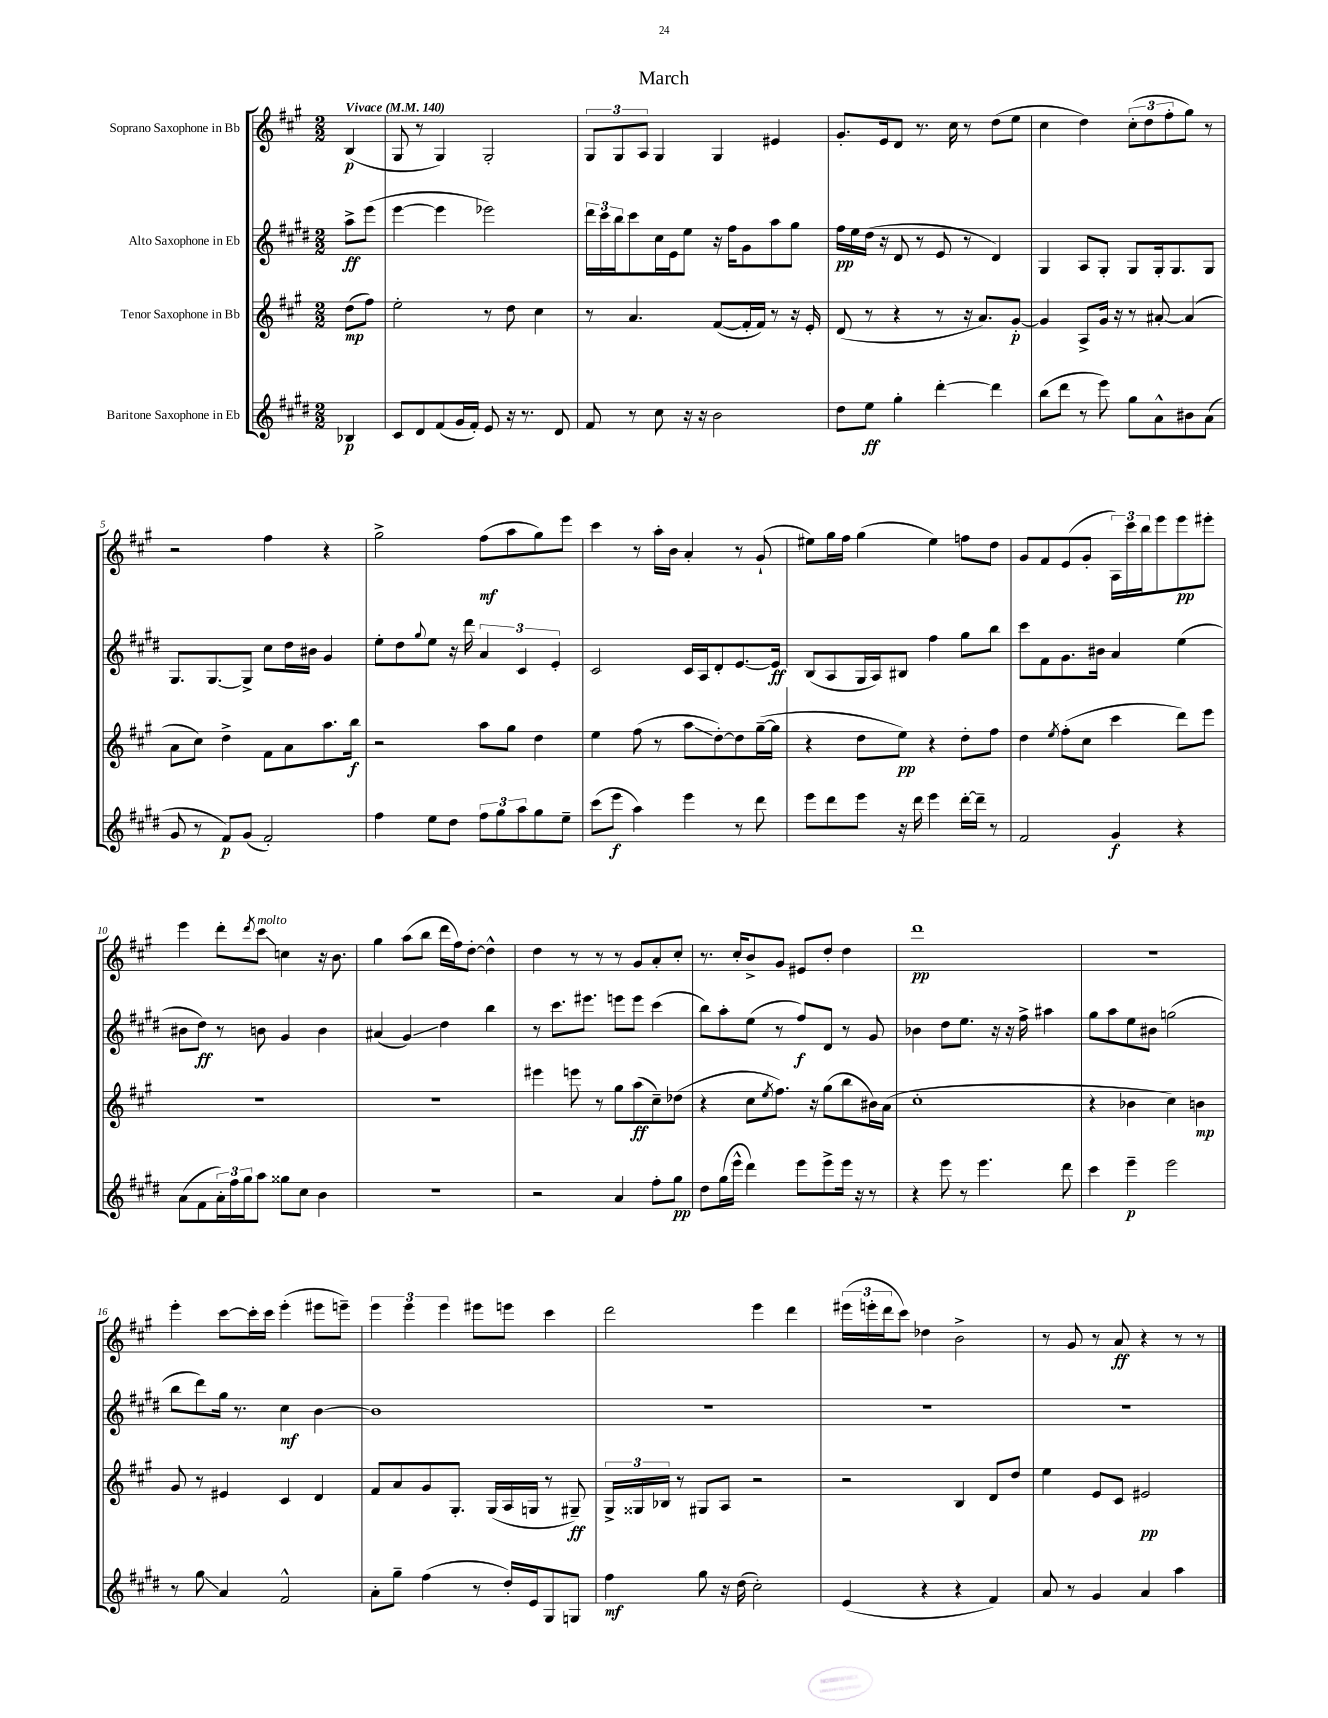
\header { title = "March" }
<<
\new StaffGroup <<
\new Staff = "s0" \with { instrumentName = "Soprano Saxophone in Bb" } {
    \clef treble \key a \major \numericTimeSignature \time 2/2 \partial 4 \tempo "Vivace" 4 = 140
    b4\p( |
    gis8 r8 gis4) gis2-. |
    \tuplet 3/2 { gis8 gis8 a8 } gis4 gis4 eis'4 |
    gis'8.-. e'16 d'8 r8. cis''16 r8 d''8( e''8 |
    cis''4 d''4) \tuplet 3/2 { cis''8-.( d''8 fis''8-. } gis''8) r8 |
    r2 fis''4 r4 |
    gis''2-> fis''8\mf( a''8 gis''8) e'''8 |
    cis'''4 r8 a''16-. b'16 a'4-. r8 gis'8-!( |
    eis''8) gis''16 fis''16 gis''4( eis''4) f''8 d''8 |
    gis'8 fis'8 e'8( gis'8-. \tuplet 3/2 { a16) cis'''16 b''16 } e'''8 e'''8\pp eis'''8-. |
    e'''4 d'''8-. \acciaccatura { d'''8 } cis'''8\glissando^\markup { \italic "molto" } c''4 r16 b'8. |
    gis''4 a''8( b''8 d'''16 fis''16) d''8~-. d''4-^ |
    d''4 r8 r8 r8 gis'8 a'8-. cis''8-. |
    r8. cis''16-. b'8-> gis'8 eis'8 d''8-. d''4 |
    d'''1\pp |
    R1 |
    e'''4-. cis'''8~ cis'''16-. cis'''16 e'''4-.( eis'''8 e'''8--) |
    \tuplet 3/2 { e'''4 e'''4 e'''4 } eis'''8 e'''8 cis'''4 |
    d'''2 e'''4 d'''4 |
    \tuplet 3/2 { eis'''16( e'''16-. d'''16 } cis'''8) des''4 b'2-> |
    r8 gis'8 r8 a'8\ff r4 r8 r8 \bar "|." |
}
\new Staff = "s1" \with { instrumentName = "Alto Saxophone in Eb" } {
    \clef treble \key e \major \numericTimeSignature \time 2/2 \partial 4
    a''8->\ff e'''8( |
    e'''4~ e'''4 ees'''2) |
    \tuplet 3/2 { dis'''16 cis'''16 b''16 } cis'''8 cis''16 e'16 e''8 r16 fis''16 gis'8 a''8 gis''8 |
    fis''16\pp e''16 dis''16( r16 dis'8 r8 e'8 r8 dis'4) |
    gis4 a8 gis8-. gis8 gis16-. gis8. gis8 |
    gis8. gis8.~ gis8-> cis''8 dis''16 bis'16 gis'4 |
    e''8-. dis''8 \appoggiatura { gis''8 } e''8 r16 dis'''16 \tuplet 3/2 { a'4 cis'4 e'4-. } |
    cis'2 cis'16 a16 dis'8-. e'8.~ e'16\ff |
    b8( a8 gis16 a16) bis8 fis''4 gis''8 b''8 |
    cis'''8 fis'8 gis'8. bis'16 a'4 e''4( |
    bis'8 dis''8\ff) r8 b'8 gis'4 b'4 |
    ais'4( gis'4\glissando) dis''4 b''4 |
    r8 cis'''8. eis'''8. e'''8 e'''8 cis'''4( |
    b''8) a''8-. e''8( r8 fis''8\f) dis'8 r8 gis'8 |
    bes'4 dis''8 e''8. r16 r16 fis''16-> ais''4 |
    gis''8 a''8 e''8 bis'8 g''2( |
    b''8 dis'''8) gis''16 r8. cis''4\mf b'4~ |
    b'1 |
    R1 |
    R1 |
    R1 \bar "|." |
}
\new Staff = "s2" \with { instrumentName = "Tenor Saxophone in Bb" } {
    \clef treble \key a \major \numericTimeSignature \time 2/2 \partial 4
    d''8\mp( fis''8) |
    e''2-. r8 d''8 cis''4 |
    r8 a'4. fis'8~( fis'16-. fis'16) r8 r16 e'16-. |
    d'8( r8 r4 r8 r16 a'8.) gis'8~-.\p |
    gis'4 a8-> gis'16 r16 r8 ais'8~-. ais'4( |
    a'8 cis''8) d''4-> fis'8 a'8 a''8. b''16\f |
    r2 a''8 gis''8 d''4 |
    e''4 fis''8( r8 a''8\glissando d''8~-.) d''8 gis''16~--( gis''16 |
    r4 d''8 e''8\pp) r4 d''8-. fis''8 |
    d''4 \acciaccatura { e''8 } fis''8-.( cis''8 cis'''4 d'''8) e'''8 |
    R1 |
    R1 |
    eis'''4 e'''8 r8 gis''8 a''8\ff( cis''8--) des''8( |
    r4 cis''8 \acciaccatura { e''8 } fis''8.) r16 gis''8( b''8 bis'16) a'16( |
    cis''1-. |
    r4 bes'4 cis''4) b'4\mp |
    gis'8 r8 eis'4 cis'4 d'4 |
    fis'8 a'8 gis'8 gis8.-. gis16( a16 g16 r8 gis8--\ff) |
    \tuplet 3/2 { gis16-> gisis16 bes16 } r8 gis8 a8 r2 |
    r2 b4 d'8 d''8 |
    e''4 e'8 cis'8 eis'2\pp \bar "|." |
}
\new Staff = "s3" \with { instrumentName = "Baritone Saxophone in Eb" } {
    \clef treble \key e \major \numericTimeSignature \time 2/2 \partial 4
    bes4\p |
    cis'8 dis'8 fis'8( gis'16 fis'16-.) e'8 r16 r8. dis'8 |
    fis'8 r8 cis''8 r16 r16 b'2 |
    dis''8 e''8\ff gis''4-. dis'''4~-. dis'''4 |
    b''8( dis'''8 r8 e'''8) gis''8 a'8-^ bis'8 a'8( |
    gis'8 r8 fis'8\p) gis'8( fis'2-.) |
    fis''4 e''8 dis''8 \tuplet 3/2 { fis''8 gis''8 a''8 } gis''8 e''8-- |
    cis'''8( e'''8\f a''4) e'''4 r8 dis'''8 |
    e'''8 dis'''8 e'''8 r16 dis'''16 e'''4 dis'''16~-. dis'''16-- r8 |
    fis'2 gis'4\f r4 |
    a'8( fis'8 \tuplet 3/2 { a'16-.) fis''16 gis''16 } a''8 gisis''8 cis''8 b'4 |
    r1 |
    r2 a'4 fis''8-. gis''8\pp |
    dis''8 gis''16( e'''16-^ dis'''4) e'''8 e'''8-> e'''16 r16 r8 |
    r4 e'''8 r8 e'''4. dis'''8 |
    cis'''4 e'''4--\p e'''2 |
    r8 gis''8\glissando a'4 fis'2-^ |
    a'8-. gis''8-- fis''4( r8 dis''16-.) e'16 gis8 g8 |
    fis''4\mf gis''8 r16 dis''16( cis''2-.) |
    e'4( r4 r4 fis'4) |
    a'8 r8 gis'4 a'4 a''4 \bar "|." |
}
>>
>>
